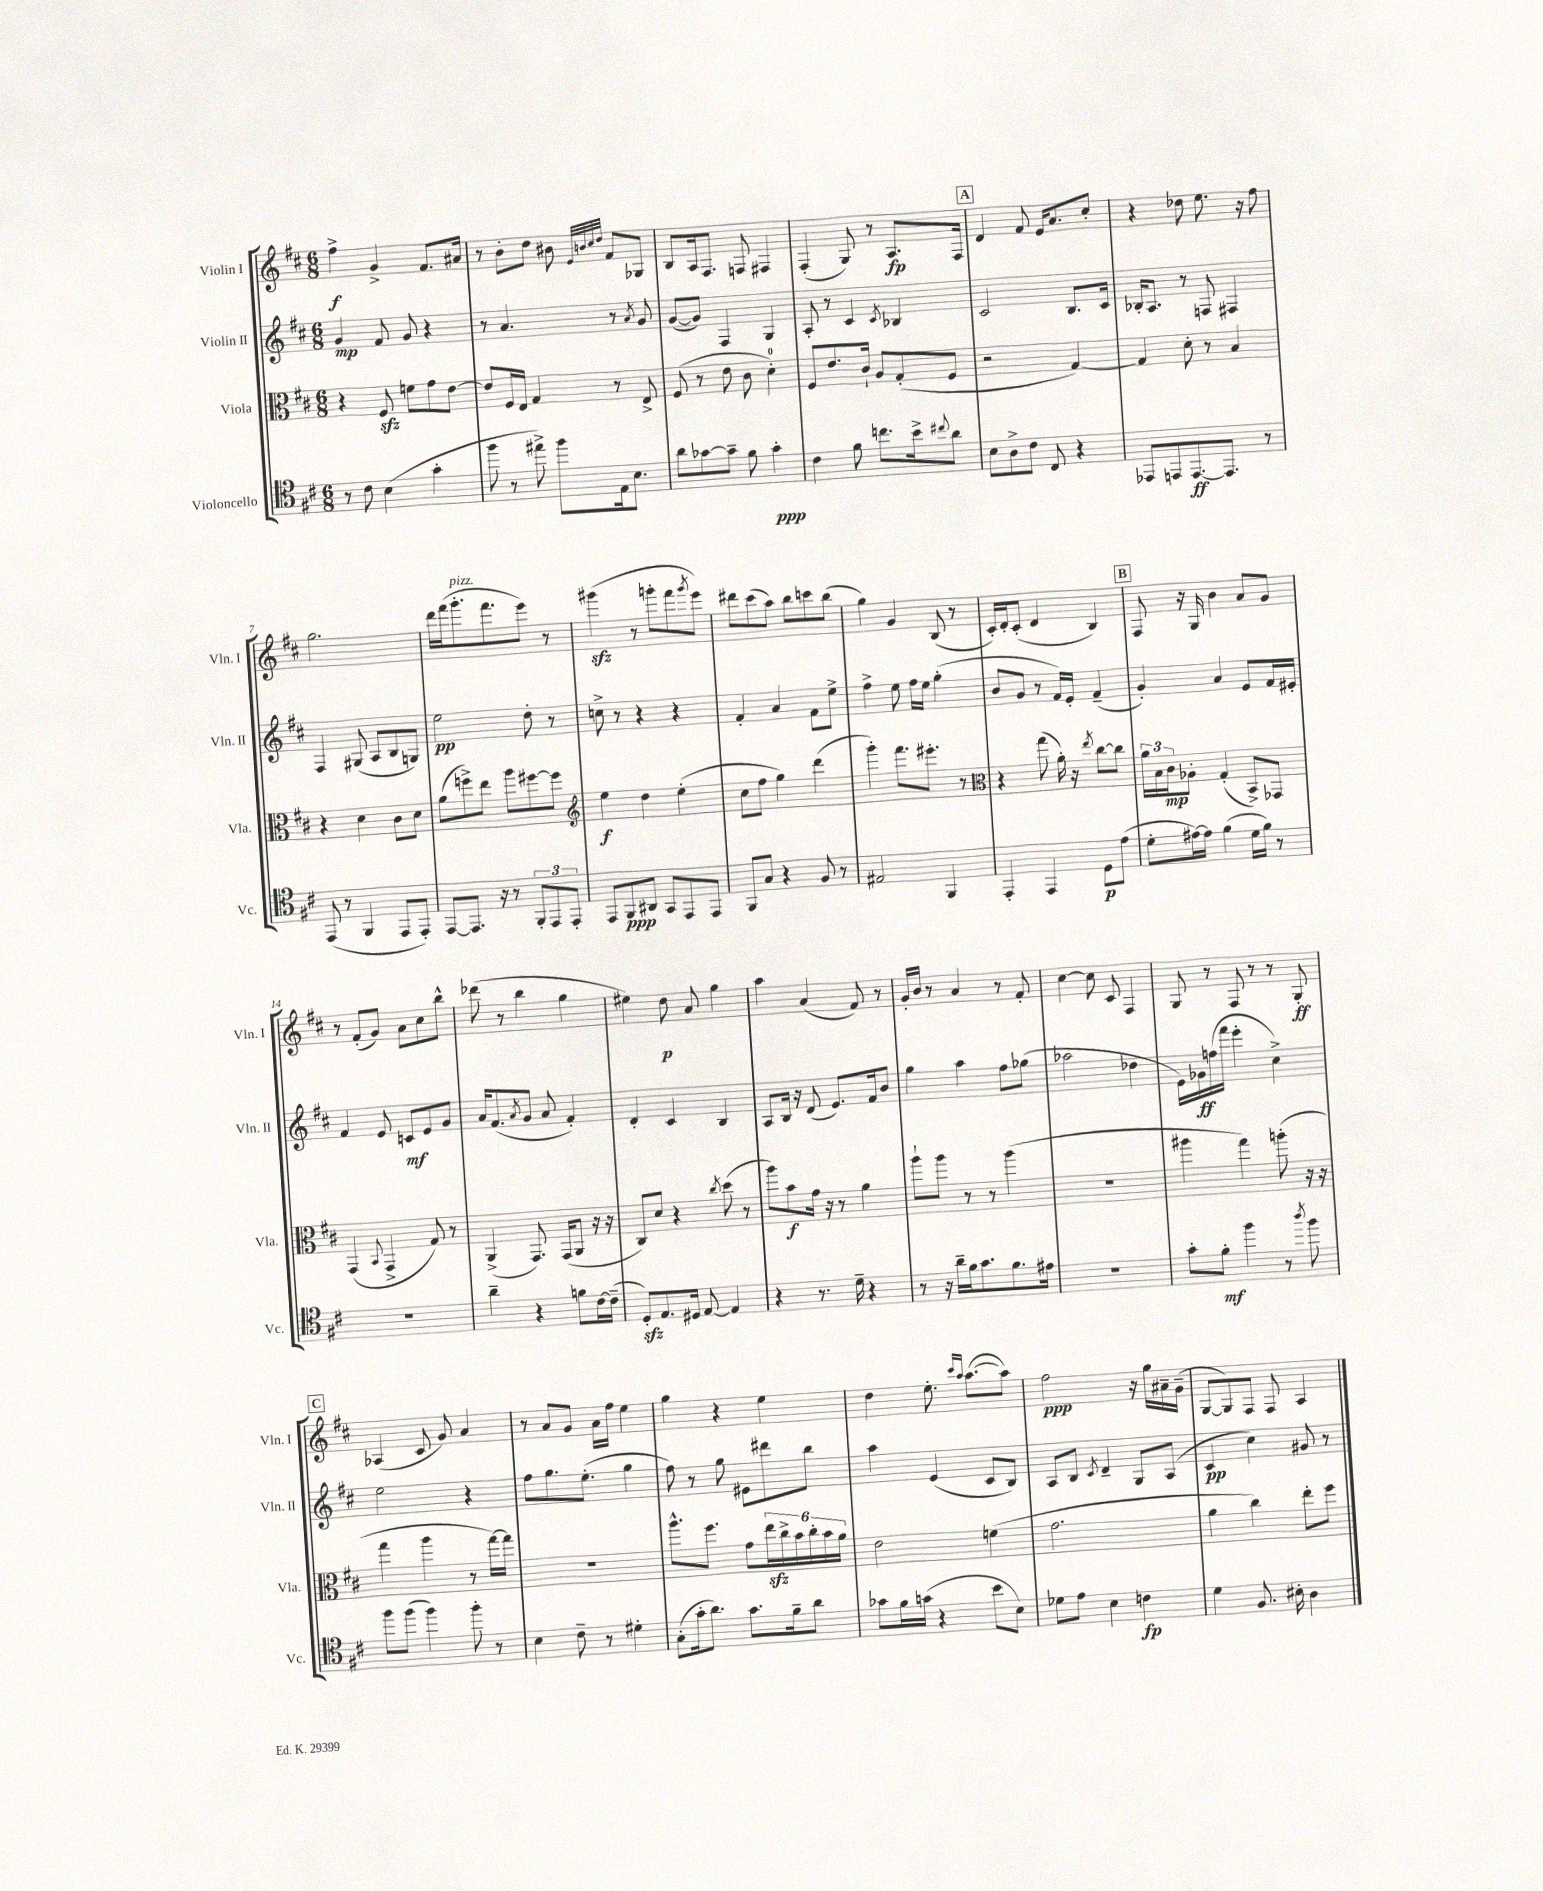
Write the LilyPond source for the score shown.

<<
\new StaffGroup <<
\new Staff = "s0" \with { instrumentName = "Violin I" shortInstrumentName = "Vln. I" } {
    \clef treble \key d \major \numericTimeSignature \time 6/8
    fis''4->\f g'4-> fis'8. ais'16 |
    r8 b'8-. d''8 bis'8 \grace { e'32 b'32 cis''32 d''32 } fis'8 ges8 |
    b8 a16 fis8. f8 fis4 |
    fis4-.( g8) r8 a8.\fp fis16 |
    \mark \markup { \box "A" } d'4 fis'8 e'16 a'8. cis''8-. |
    r4 des''8 e''8. r16 fis''8 |
    g''2. |
    d'''16 fis'''16( g'''8.-.^\markup { \italic "pizz." } fis'''8. e'''8) r8 |
    gis'''4\sfz( r8 g'''8-. fis'''8 \acciaccatura { g'''8 } e'''8) |
    dis'''8 cis'''8( a''8) b''8 c'''8 b''8( |
    g''4) g'4 b8( r8 |
    cis'16-.) d'16-. cis'8-.( d'4 b4) |
    \mark \markup { \box "B" } fis8 r16 g16 b'4 a'8 g'8 |
    r8 fis'8-.( g'8) a'8 cis''8 b''8-^ |
    des'''8( r8 b''4 g''4 |
    eis''4) d''8\p a'8 g''4 |
    a''4 a'4( fis'8) r8 |
    g'16-. b'16 r8 a'4 r8 fis'8-. |
    cis''4~ cis''8 cis'8 fis4 |
    g8 r8 fis8 r8 r8 g8-.\ff |
    \mark \markup { \box "C" } aes4( cis'8 g'8) a'4 |
    r8 a'8 g'8 a'16 fis''16 e''4 |
    g''4 r4 e''4 |
    d''4 e''8.-. \grace { cis'''16 a''16 } a''8.~( a''8) |
    fis''2\ppp r16 g''16 ais'16-- g'16--( |
    g8~ g8) fis8 fis8 a4 \bar "|." |
}
\new Staff = "s1" \with { instrumentName = "Violin II" shortInstrumentName = "Vln. II" } {
    \clef treble \key d \major \numericTimeSignature \time 6/8
    g'4\mp fis'8 g'8 r4 |
    r8 a'4. r8 \acciaccatura { a'8 } g'8 |
    g'8~( g'8) fis4 g4 |
    a8-. r8 cis'4 \acciaccatura { cis'8 } bes4 |
    \mark \markup { \box "A" } cis'2 b8. cis'16 |
    bes16-. a8. r8 f8 fis4 |
    fis4 gis8( a8 b8 g8) |
    e''2\pp d''8-. r8 |
    c''8-> r8 r4 r4 |
    fis'4-. a'4 fis'8 e''8-> |
    fis''4-> e''8 fis''16 e''16 g''4-.( |
    b'8 g'8 r8 fis'16) e'16-. fis'4--( |
    \mark \markup { \box "B" } g'4-.) a'4 e'8 fis'16 eis'16-. |
    fis'4 e'8 c'8\mf e'8 g'8 |
    a'16 fis'8.( \acciaccatura { a'8 } g'8 a'8 fis'4-.) |
    d'4-. cis'4 b4 |
    a8 b16 r16 d'8( e'8.) fis'16 b'8 |
    g''4 a''4 fis''8 ges''8( |
    aes''2 des''4 |
    e'16) ges'16\ff f''16( fis'''16 e'''4-. cis''4->) |
    \mark \markup { \box "C" } e''2 r4 |
    fis''8 g''8. e''8.-.( g''4 |
    fis''8) r8 g''8 eis'8 dis'''8 b''8 |
    a''4 e'4( cis'8 b8) |
    a8 b8 \acciaccatura { cis'8 } d'4-- g8 a8( |
    cis'4\pp cis''4) gis'8 r8 \bar "|." |
}
\new Staff = "s2" \with { instrumentName = "Viola" shortInstrumentName = "Vla." } {
    \clef alto \key d \major \numericTimeSignature \time 6/8
    r4 fis8\sfz f'8 g'8 e'8~ |
    e'8 fis16 e16 g4 r8 e8-> |
    fis8( r8 e'8 cis'8 d'4-0-.) |
    fis8 e'8. cis'16-! a8 g8-.( fis8 |
    \mark \markup { \box "A" } r2 g4~) |
    g4 d'8-. r8 b4 |
    r4 d'4 cis'8 d'8 |
    a'8( f''8->) e''8 a''8 fis''8~ fis''8 |
    \clef treble e''4\f d''4 e''4-.( |
    cis''8 fis''8 g''4) d'''4( |
    g'''4-.) fis'''8. eis'''8.-. r8 |
    \clef alto r4 g''8( a'16-.) r16 \acciaccatura { e''8 } cis''8~ cis''8 |
    \mark \markup { \box "B" } \tuplet 3/2 { a'16 b16 cis'16\mp } aes8-. g4-.( b,8->) ges,8 |
    g,4( \appoggiatura { b,8 } g,4-> g8) r8 |
    a,4->( g,8.) g,16( a,8 r16 r16 |
    cis8) d'8 r4 \acciaccatura { cis''8 } d''8( r8 |
    a''8) b'8\f g'16 r16 r8 a'4 |
    a''8-! a''8 r8 r8 a''4( |
    R2. |
    ais''4 g''4) a''8-.( r16 r16 |
    \mark \markup { \box "C" } g''4 a''4 r8 g''16~) g''16 |
    R2. |
    a''8.-^ fis''8. g'8 \tuplet 6/4 { e''16\sfz cis''16-> b'16 cis''16-. b'16 a'16 } |
    e'2 f'4( |
    g'2. |
    a'4 cis''4) e''8-. fis''8 \bar "|." |
}
\new Staff = "s3" \with { instrumentName = "Violoncello" shortInstrumentName = "Vc." } {
    \clef tenor \key d \major \numericTimeSignature \time 6/8
    r8 cis'8 b4( g'4-. |
    fis''8 r8 eis''8->) fis''8 e16 b8. |
    a'8 ges'8~ ges'8-- fis'8 ges'4-.\ppp |
    cis'4 fis'8 c''8. b'16-> \appoggiatura { cis''8 } a'8 |
    \mark \markup { \box "A" } b8 a8-> cis'8 cis8 r4 |
    ees,8 e,8 e,8.~\ff e,8. r8 |
    e,8( r8 fis,4 e,8 e,8-.) |
    e,8~ e,8. r16 r8 \tuplet 3/2 { fis,8-. e,8 e,8-. } |
    e,8 fis,8\ppp ais,8 g,8 e,8 e,8 |
    fis,8 g8 r4 fis8 r8 |
    eis2 fis,4 |
    e,4-. e,4 d8\p e'8( |
    \mark \markup { \box "B" } d'8-. eis'16~) eis'16 fis'4( d'16 fis'16) r8 |
    R2. |
    a'4-- r4 f'8 cis'16~ cis'16--( |
    d8-.\sfz) e8. dis16 e8~ e4 |
    r4 r8. d'16-- r4 |
    r8 r16 a'16-- fis'16 g'8. fis'8. eis'16 |
    R2. |
    g'8-. fis'8-.\mf fis''4 r8 \acciaccatura { a''8 } fis''8 |
    \mark \markup { \box "C" } fis''8 fis''8( fis''4) fis''8-. r8 |
    b4 cis'8-- r8 dis'4-. |
    g8-.( g'16-. a'8.) g'8. fis'16-- a'8 |
    ges'8 fis'16 g'16( r4 b'8 b8) |
    des'8 e'8 b4 c'4\fp |
    d'4 fis8. bis16-. a4 \bar "|." |
}
>>
>>
